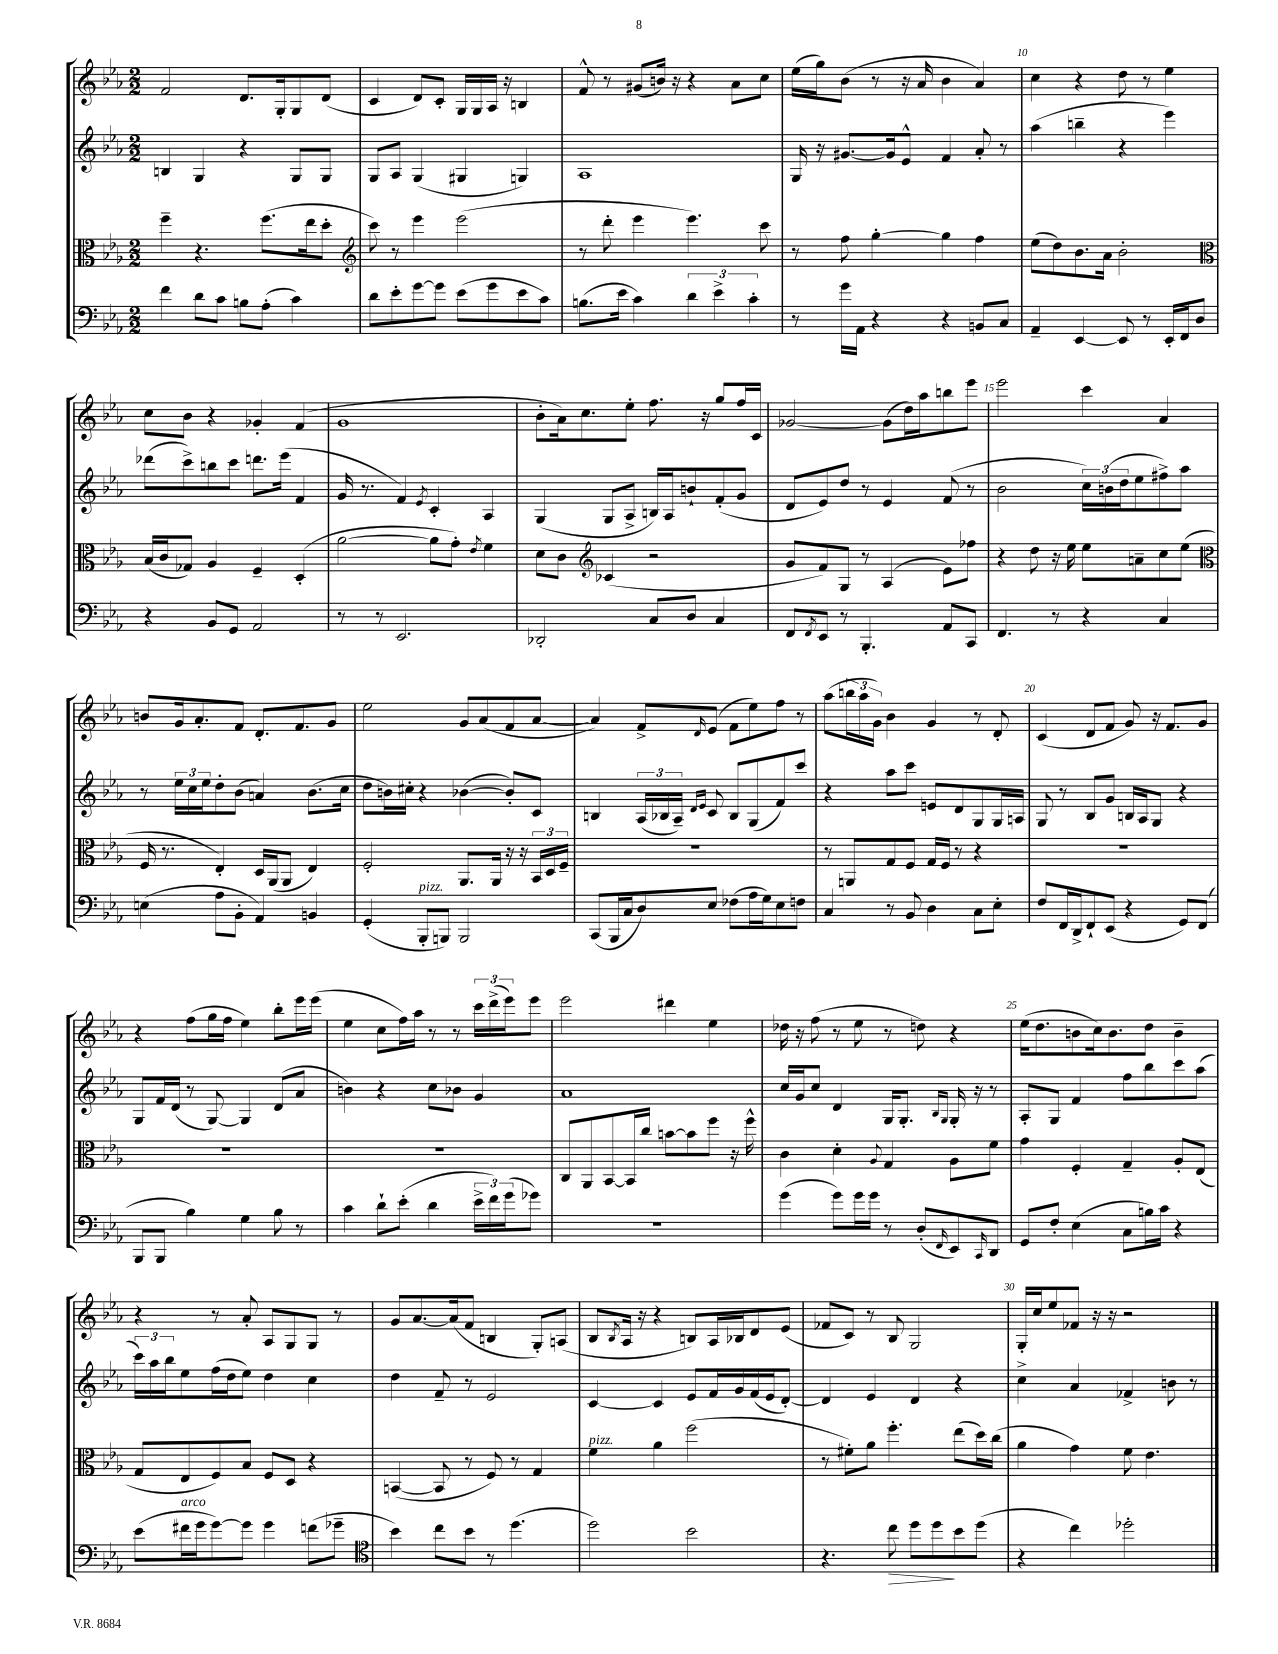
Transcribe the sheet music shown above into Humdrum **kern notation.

**kern	**dynam	**kern	**kern	**kern
*part4	*part4	*part3	*part2	*part1
*staff4	*staff4	*staff3	*staff2	*staff1
*clefF4	*	*clefC3	*clefG2	*clefG2
*k[b-e-a-]	*	*k[b-e-a-]	*k[b-e-a-]	*k[b-e-a-]
*M2/2	*	*M2/2	*M2/2	*M2/2
=6	=6	=6	=6	=6
4f\	.	4ff~\	4Bn/	2f/
8d\L	.	4.r	4G/	.
8c\J	.	.	.	.
8Bn\L	.	.	4r	8.d/L
(8A-'\J	.	(8.ff\L	.	.
.	.	.	.	16G'/k
4c\)	.	.	8G/L	8G/
.	.	16ee-\k	.	.
.	.	8dd'\J	8G/J	(8d/J
=7	=7	=7	=7	=7
*	*	*clefG2	*	*
8d\L	.	8ccc\)	8G/L	4c/
8e-'\	.	8r	8A-/J	.
[8g\	.	4eee-\	(4G/	8d/L)
8g\J]	.	.	.	8c'/J
(8e-\L	.	(2eee-\	4G#X/	16G/LL
.	.	.	.	16G/
8g\	.	.	.	16A-/JJ
.	.	.	.	16r
8e-\	.	.	4Gn/)	4Bn/
8c\J)	.	.	.	.
=8	=8	=8	=8	=8
(8.Bn\L	.	8r	1A-	8f^^/
.	.	8ddd'\	.	8r
16e-\Jk	.	.	.	.
4c\)	.	4eee-\	.	(8g#X/L
.	.	.	.	16bn/Jk)
.	.	.	.	16r
6d\	.	4.eee-\)	.	4r
6e-^\	.	.	.	.
.	.	.	.	8a-\L
6c'\	.	.	.	.
.	.	8ccc\	.	8cc\J
=9	=9	=9	=9	=9
8r	.	8r	16G/	(16ee-\LL
.	.	.	16r	16gg\J)
16g\LL	.	8ff\	[8.g#X/L	(8b-\J
16AA-\JJ	.	.	.	.
4r	.	[4gg'\	.	8r
.	.	.	16g#/k]	.
.	.	.	8e-^^/J	16r
.	.	.	.	16a-/
4r	.	4gg\]	4f/	4b-\
8BBn/L	.	4ff\	8a-'/	4a-/)
8C/J	.	.	8r	.
=10	=10	=10	=10	=10
4AA-~/	.	(8ee-\L	(4aa-\	4cc\
.	.	8dd\)	.	.
[4EE-/	.	8.b-\	4bbn~\	4r
.	.	16a-\Jk	.	.
8EE-/]	.	2b-'\	4r	8dd\
8r	.	.	.	8r
16EE-'/LL	.	.	4eee-\)	4ee-\
16FF/J	.	.	.	.
8D/J	.	.	.	.
!!LO:LB:g=z
=11	=11	=11	=11	=11
*	*	*clefC3	*	*
4r	.	(16B-/LL	(8ddd-X\L	8cc\L
.	.	16c/J	.	.
.	.	8G-X/J)	8ccc^\)	8b-\J
8BB-/L	.	4A-/	8bbn\	4r
8GG/J	.	.	8ccc\J	.
2AA-/	.	4F~/	8.dddn\L	4g-X'/
.	.	.	(16eee-\Jk	.
.	.	(4D'/	4f/	(4f/
=12	=12	=12	=12	=12
8r	.	[2a-\	16g/	1g
.	.	.	8.r	.
8r	.	.	.	.
2.EE-/	.	.	4f/)	.
.	.	.	8qe-/	.
.	.	8a-\L]	4c'/	.
.	.	8g'\J)	.	.
.	.	8qe-/	.	.
.	.	4f\	4A-/	.
=13	=13	=13	=13	=13
2DD-X'/	.	8d\L	(4G/	8b-'\L
.	.	8c\J	.	16a-\k)
.	.	.	.	8.cc\
*	*	*clefG2	*	*
.	.	(4c-X/	8G/L	.
.	.	.	8A-^/J	8ee-'\J
8C/L	.	2r	16Bn/LL)	8.ff\
.	.	.	16A-/J	.
8D/J	.	.	8bn`/	.
.	.	.	.	16r
4C/	.	.	(8f'/	8gg/L
.	.	.	8g/J	16ff/L
.	.	.	.	16c/JJ
=14	=14	=14	=14	=14
8FF/L	.	8g/L	8d/L	[2g-X/
8qFF/	.	.	.	.
8EE-/J	.	8f/)	8e-/)	.
8r	.	8G/J	8dd/J	.
4.BBB-'/	.	8r	8r	.
.	.	(4A-/	4e-/	(8g-\L]
.	.	.	.	16dd\L)
.	.	.	.	16aa-\J
8AA-/L	.	8e-\L)	(8f/	8bbn\
8CC/J	.	8ff-X\J	8r	8eee-\J
=15	=15	=15	=15	=15
4.FF/	.	4r	2b-\	2eee-\
.	.	8dd\	.	.
8r	.	16r	.	.
.	.	16ee-\	.	.
4r	.	8ee-\L	24cc\LL)	4ccc\
.	.	.	(24bn\	.
.	.	.	24dd\J	.
.	.	8an~\	8ee-\	.
4C/	.	8cc\	8ff#X^\)	4a-/
.	.	(8ee-\J	8aa-\J	.
!!LO:LB:g=z
=16	=16	=16	=16	=16
*	*	*clefC3	*	*
(4En\	.	16F/	8r	8bn/L
.	.	8.r	.	.
.	.	.	24ee-\LL	16g/k
.	.	.	24cc\	.
.	.	.	.	8.a-'/
.	.	.	24ee-\J	.
8A-\L	.	4E-'/)	8dd'\	.
8BB-'\J	.	.	(8b-\J	8f/J
4AA-/)	.	16D/LL	4an/)	8.d'/L
.	.	(16AA-/J	.	.
.	.	8AA-/J	.	.
.	.	.	.	8.f/
4BBn/	.	4E-/)	(8.b-\L	.
.	.	.	.	8g/J
.	.	.	16cc\Jk	.
=17	=17	=17	=17	=17
(4GG'/	.	2F'/	8dd\L	2ee-\
.	.	.	16bn\L)	.
.	.	.	16cc#X'\JJ	.
!LO:TX:a:i:t=pizz.	!	!	!	!
8BBB-'/L	.	.	4r	.
8BBBn/J)	.	.	.	.
2BBB/	.	8.AA-/L	([4b-X\	8g/L
.	.	.	.	(8a-/
.	.	16AA-/Jk	.	.
.	.	16r	8b-'/L])	8f/
.	.	16r	.	.
.	.	24BB-/LL	8c/J	[8a-/J
.	.	24D/	.	.
.	.	24F~/JJ	.	.
=18	=18	=18	=18	=18
(8CC/L	.	1r	4Bn/	4a-/])
16BBB-/L	.	.	.	.
16C/J	.	.	.	.
8D/)	.	.	(24A-/LL	8f^/L
.	.	.	24B-X/	.
.	.	.	24A-~/JJ)	.
.	.	.	16qqd/LL	.
.	.	.	16qqe-/JJ	16qqd/
8E-/J	.	.	8c/	(8e-/J
(8F-X\L	.	.	8B-/L	8f\L
16A-\L	.	.	(8G/	8ee-\)
16G\J)	.	.	.	.
8E-\	.	.	8f/)	8ff\J
8Fn\J	.	.	8ccc/J	8r
=19	=19	=19	=19	=19
4C/	.	8r	4r	(8aa-\L
.	.	8AAn/L	.	24bbn\L
.	.	.	.	24aa-\
.	.	.	.	24g\JJ)
8r	.	8G/	8aa-\L	4b-\
8BB-/	.	8F/J	8ccc\J	.
4D\	.	16G/LL	8en/L	4g/
.	.	16F/JJ	.	.
.	.	8r	8d/	.
8C\L	.	4r	8G/	8r
8E-'\J	.	.	16G/L	8d'/
.	.	.	16An/JJ	.
=20	=20	=20	=20	=20
8F/L	.	1r	8G/	(4c/
16FF/L	.	.	8r	.
16DD^/J	.	.	.	.
8FF`/	.	.	8B-/L	8d/L
(8EE-/J	.	.	8g/J	8f/J
4r	.	.	16Bn/LL	8g/)
.	.	.	16A-/J	.
.	.	.	8G/J	16r
.	.	.	.	8.f/L
8GG/L)	.	.	4r	.
(8FF/J	.	.	.	8g/J
!!LO:LB:g=z
=21	=21	=21	=21	=21
8BBB-/L	.	1r	8G/L	4r
8BBB-/J	.	.	16f/L	.
.	.	.	(16d/JJ	.
4B-\)	.	.	8r	(8ff\L
.	.	.	[8G/)	16gg\L
.	.	.	.	16ff\JJ
4G\	.	.	4G/]	4ee-\)
8B-\	.	.	(8d/L	8bb-'\L
8r	.	.	8a-/J	16eee-\L
.	.	.	.	(16eee-\JJ
=22	=22	=22	=22	=22
4c\	.	1r	4bn\)	4ee-\
8d`\L	.	.	4r	8cc\L
(8e-'\J	.	.	.	16ff\L)
.	.	.	.	16aa-\JJ
4d\	.	.	8cc\L	8r
.	.	.	8b-X\J	8r
24e-^\LL	.	.	4g/	24ccc\LL
24f\)	.	.	.	(24ddd^\
(24g\J	.	.	.	24eee-\J)
8g-X\J)	.	.	.	8eee-\J
=23	=23	=23	=23	=23
1r	.	8C/L	1a-	2eee-\
.	.	8AA-/	.	.
.	.	[8BB-/	.	.
.	.	16BB-/L]	.	.
.	.	16cc/JJ	.	.
.	.	[8bn\L	.	4ddd#X\
.	.	8b\]	.	.
.	.	8ff\J	.	4ee-\
.	.	16r	.	.
.	.	16ff^^\	.	.
=24	=24	=24	=24	=24
(4g\	.	4c\	16cc/LL	16dd-X\
.	.	.	16g/J	16r
.	.	.	8cc/J	(8ff\
8g\L)	.	4d'\	4d/	8r
16g\L	.	.	.	8ee-\
16g\JJ	.	.	.	.
.	.	8qqA-/	.	.
8r	.	4G/	16G/KL	8r
.	.	.	8.G'/J	.
(8D'/L	.	.	.	8ddn\)
.	.	.	16qqB-/LL	.
16qqFF/	.	.	16qqG/JJ	.
8EE-/)	.	8A-\L	16G'/	4r
.	.	.	16r	.
16qqCC/	.	.	.	.
8DD/J	.	8f\J	8r	.
=25	=25	=25	=25	=25
8GG/L	.	4g\	8A-'/L	(16ee-\KL
.	.	.	.	8.dd\
8F'/J	.	.	8G/J	.
(4E-\	.	4F'/	4f/	8bn\
.	.	.	.	16cc\k)
.	.	.	.	8.b\
8C\L	.	4G~/	8ff\L	.
16Bn\L)	.	.	8bb-\	8dd\J
16c\JJ	.	.	.	.
4r	.	8A-'/L	8ccc\	4b~\
.	.	(8E-/J	(8aa-\J	.
!!LO:LB:g=z
=26	=26	=26	=26	=26
(8e-\L	.	8G/L	24ccc\LL)	4r
.	.	.	24aa-\	.
.	.	.	24bb-\J	.
!LO:TX:a:i:t=arco	!	!	!	!
16f#X\L	.	8E-/	8ee-\	.
16g\J	.	.	.	.
[8g\)	.	8F/)	(16ff\L	8r
.	.	.	16dd\J	.
8g\J]	.	8B-/J	8ee-\J)	8a-'/
4g\	.	8F/L	4dd\	8A-/L
.	.	8D/J	.	8G/
(8fn\L	.	4r	4cc\	8G/J
8g-X~\J	.	.	.	8r
=27	=27	=27	=27	=27
*clefC4	*	*	*	*
4b-\)	.	([4BBn/	4dd\	8g/L
.	.	.	.	[8.a-/
8cc\L	.	8BB/]	8f~/	.
.	.	.	.	(16a-/k]
8b-\J	.	8r	8r	8f/J
8r	.	8F/)	2e-/	4Bn/
(4.dd\	.	8r	.	.
.	.	4G/	.	8G'/L)
.	.	.	.	(8An/J
=28	=28	=28	=28	=28
!	!	!LO:TX:a:i:t=pizz.	!	!
2dd\)	.	4f\	[4c/	8B-/L
.	.	.	.	8qB-/
.	.	.	.	16A-/Jk
.	.	.	.	16r
.	.	4a-\	4c/]	4r
2b-\	.	(2ff\	8e-/L	8Bn/L)
.	.	.	16f/L	16A-/L
.	.	.	16g/	16B-X/J
.	.	.	(16f/	8d/
.	.	.	16e-/J	.
.	.	.	[8d'/J)	(8e-/J
=29	=29	=29	=29	=29
4.r	.	8r	4d/]	8f-X/L
.	.	8f#X'\L)	.	8c/J)
.	.	8a-\J	4e-/	8r
!	!LO:HP:b	!	!	!
8cc\	>	4.ff'\	.	8B-/
8dd\L	.	.	4d/	2G/
8dd\	.	.	.	.
8b-\	]	(8ee-\L	4r	.
(8dd\J	.	16dd\L)	.	.
.	.	(16cc\JJ	.	.
=30	=30	=30	=30	=30
4r	.	4a-\	4cc^\	16G'/LL
.	.	.	.	16cc/J
.	.	.	.	8ee-/
4cc\)	.	4g\)	4a-/	8f-X/J
.	.	.	.	16r
.	.	.	.	16r
2dd-X'\	.	8f\	4f-X^/	2r
.	.	4.e-\	.	.
.	.	.	8bn\	.
.	.	.	8r	.
==	==	==	==	==
*-	*-	*-	*-	*-
